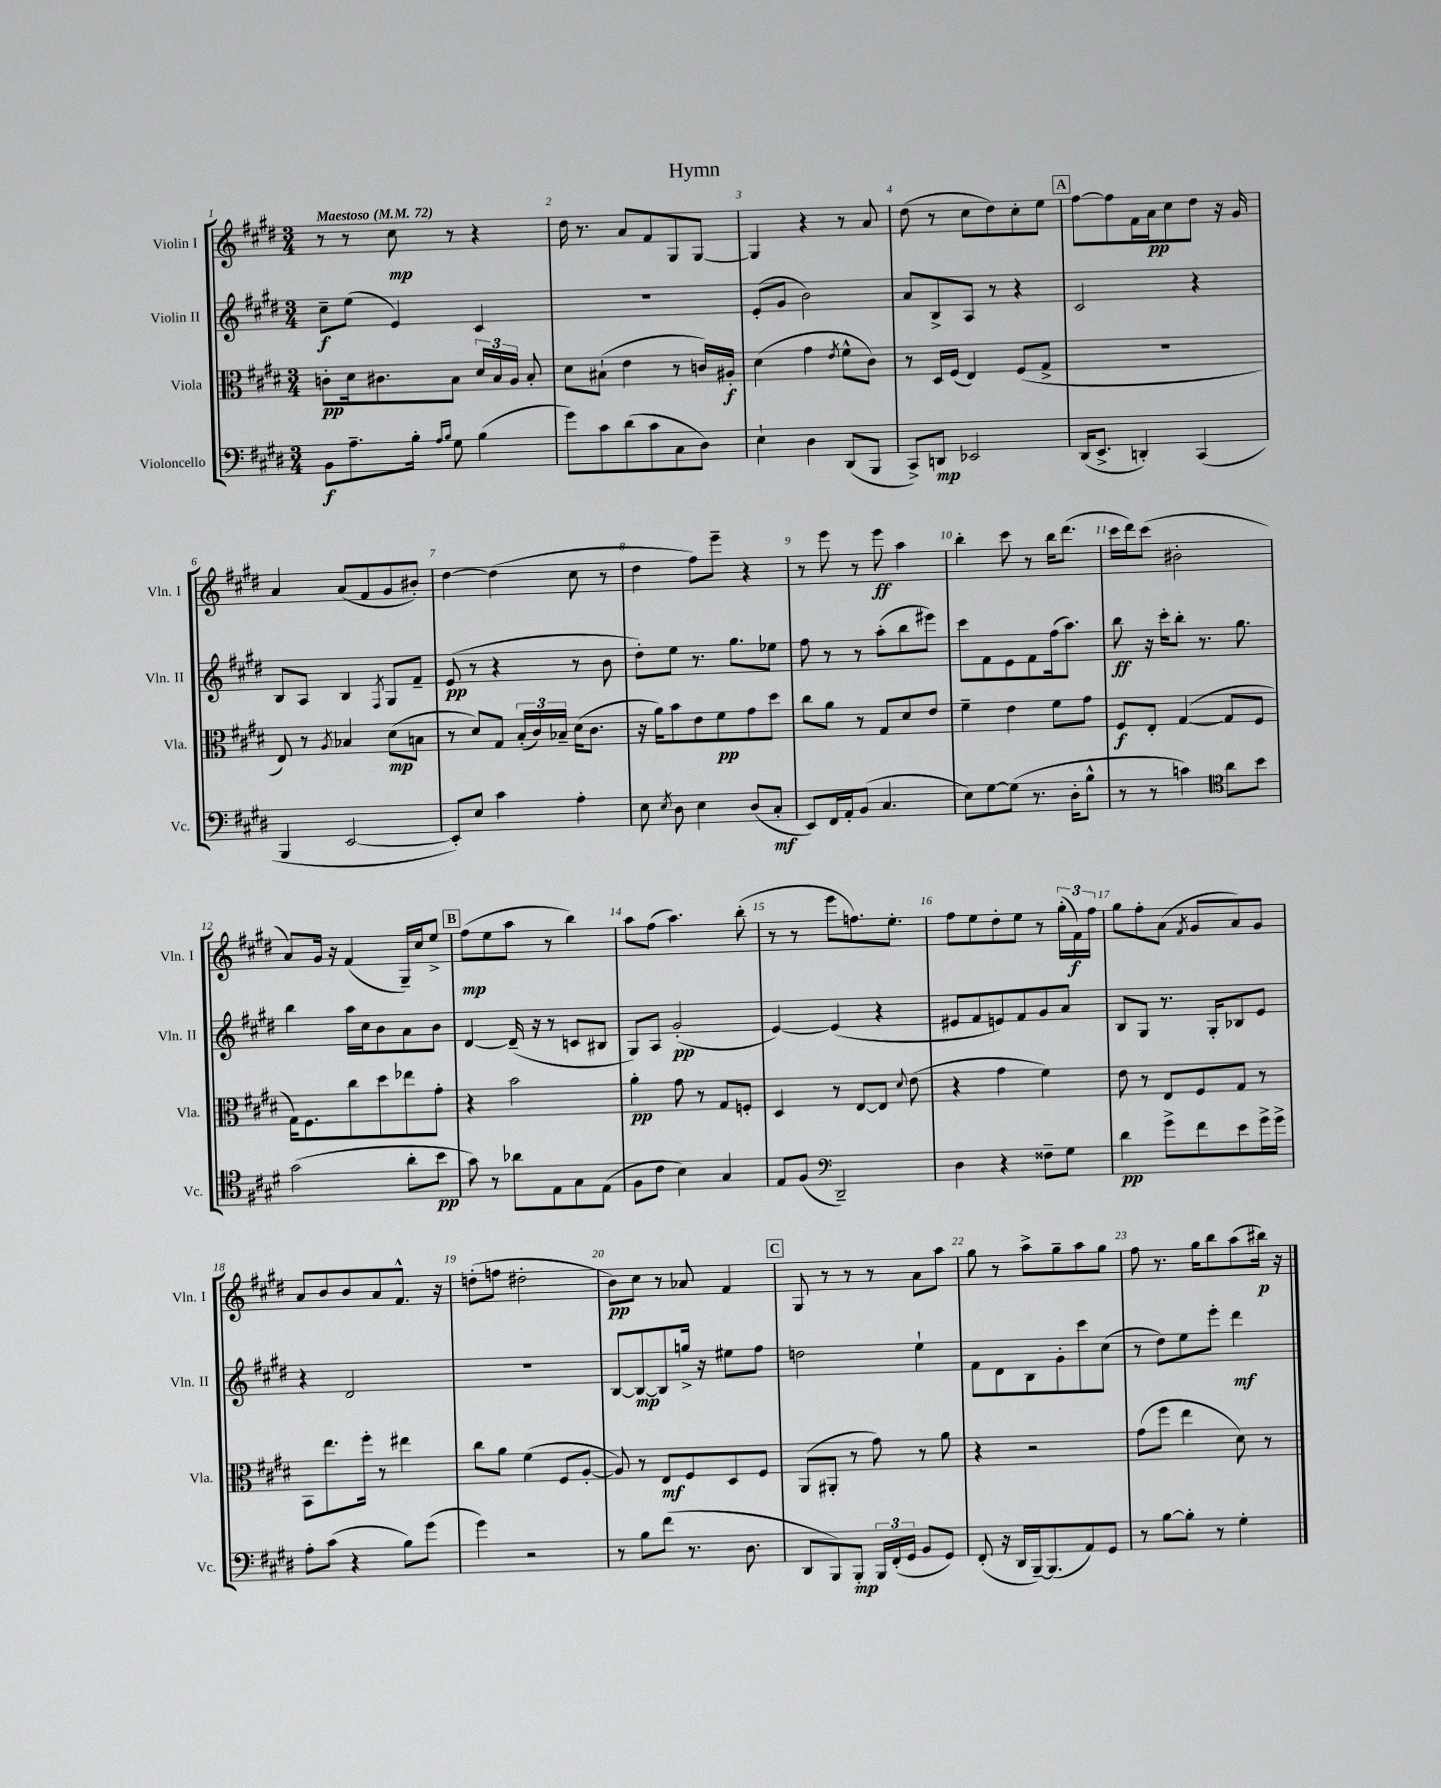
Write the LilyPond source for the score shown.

\header { title = "Hymn" }
<<
\new StaffGroup <<
\new Staff = "s0" \with { instrumentName = "Violin I" shortInstrumentName = "Vln. I" } {
    \clef treble \key e \major \numericTimeSignature \time 3/4 \tempo "Maestoso" 4 = 72
    \autoBeamOff r8 r8 cis''8\mp r8 r4 |
    dis''16 r8. a'8[ fis'8 gis8 gis8]~ |
    gis4 r4 r8 a'8 |
    dis''8( r8 cis''8[ dis''8) cis''8-. e''8] |
    \mark \markup { \box "A" } fis''8[~ fis''8 fis'16 a'16\pp cis''8 dis''8] r16 gis'16 |
    a'4 a'8[( fis'8 gis'8 bis'8]-.) |
    dis''4~ dis''4( cis''8 r8 |
    dis''4 fis''8[) e'''8]-- r4 |
    r8 e'''8 r8 e'''8\ff a''4 |
    b''4-. cis'''8 r8 b''16[ dis'''8.]( |
    cis'''16[ dis'''16) cis'''8]( bis'2-. |
    a'8[) gis'16] r16 fis'4( gis16[--) cis''16 e''8]-> |
    \mark \markup { \box "B" } fis''8[\mp( e''8 a''8] r8 b''4) |
    a''8[ fis''8]( a''4.) b''8-.( |
    r8 r8 e'''8[ f''8.) e''8.]-. |
    fis''8[ e''8 dis''8-. e''8] r8 \tuplet 3/2 { gis''16[-.( fis'16\f) fis''16] } |
    gis''8[ fis''8-. a'8]( \acciaccatura { fis'8 } gis'8[ a'8) gis'8] |
    a'8[ b'8 b'8 a'8 fis'8.]-^ r16 |
    d''8[-.( f''8] dis''2-. |
    b'8[\pp) cis''8] r8 aes'8 fis'4 |
    \mark \markup { \box "C" } gis8 r8 r8 r8 a'8[ a''8] |
    gis''8 r8 a''8[-> gis''8-- a''8 gis''8] |
    fis''8 r8. gis''16[ b''8 a''8( bis''16]\p) r16 \bar "|." |
}
\new Staff = "s1" \with { instrumentName = "Violin II" shortInstrumentName = "Vln. II" } {
    \clef treble \key e \major \numericTimeSignature \time 3/4
    \autoBeamOff cis''8[--\f e''8]( e'4) cis'4 |
    R2. |
    e'8[-.( gis'8] b'2) |
    a'8[ b8-> a8] r8 r4 |
    \mark \markup { \box "A" } cis'2 r4 |
    b8[ a8] b4 \acciaccatura { fis8 } gis8[ fis'8]-- |
    e'8\pp( r8 r4 r8 b'8 |
    dis''8[-.) e''8] r8. gis''8.[ ees''8] |
    fis''8 r8 r8 a''8[-.( b''8 eis'''8]) |
    cis'''8[ fis'8 e'8 fis'8 fis''16( a''8.]) |
    b''8\ff r16 cis'''16[-. b''8]-. r8. gis''8. |
    b''4 a''16[ cis''16 b'8 a'8 b'8] |
    \mark \markup { \box "B" } dis'4~ dis'16--( r16 r8 c'8[ bis8] |
    gis8[) a8] gis'2-.\pp( |
    e'4~) e'4( r4 |
    eis'8[ fis'8 e'8) fis'8 gis'8 a'8] |
    b8[ gis8] r8. gis16[-. bes8 e'8] |
    r4 dis'2 |
    R2. |
    b8[~ b8~\mp b8 g''16]-> r16 eis''8[ fis''8] |
    \mark \markup { \box "C" } d''2 e''4-! |
    fis'8[ dis'8 b8 gis'8-. cis'''8 cis''8]( |
    r8 dis''8[) e''8 e'''8]-. dis'''4\mf \bar "|." |
}
\new Staff = "s2" \with { instrumentName = "Viola" shortInstrumentName = "Vla." } {
    \clef alto \key e \major \numericTimeSignature \time 3/4
    \autoBeamOff c'8[-.\pp dis'16 cis'8. b8] \tuplet 3/2 { dis'16[ b16 a16] } b8-. |
    dis'8[ bis8]-!( e'4 r8 c'16[) ais16]-.\f |
    dis'4( gis'4 \acciaccatura { e'8 } fis'8[-^ cis'8]) |
    r8 dis16[ fis16]( e4) fis8[( gis8]-> |
    \mark \markup { \box "A" } R2. |
    e8) r8 \acciaccatura { a8 } bes4 dis'8[\mp( b8] |
    r8 dis'8[) gis8] \tuplet 3/2 { b16[-.( cis'16) bes16]-- } dis'16[( cis'8.] |
    r16 a'16[) b'8 e'8 fis'8\pp gis'8 dis''8] |
    cis''8[ a'8] r8 gis8[ dis'8 e'8] |
    fis'4-- e'4 fis'8[ gis'8] |
    fis8[\f e8]-. gis4~( gis8[ fis8] |
    gis16[) fis8. cis''8 dis''8 ees''8 gis'8]-. |
    \mark \markup { \box "B" } r4 b'2 |
    a'4-.\pp gis'8 r8 gis8[ f8]-. |
    dis4 r8 e8[~ e8] \appoggiatura { dis'8 } e'8( |
    r4 gis'4 fis'4) |
    e'8 r8 e8[ fis8 gis8] r8 |
    b,8[ e''8. fis''16]-. r8 eis''4 |
    cis''8[ a'8] fis'4( fis8[ a8]~-. |
    a8) r8 e8[\mf fis8 dis8 fis8] |
    \mark \markup { \box "C" } a,8[( ais,8]-. r8 gis'8) r8 a'8 |
    r4 r2 |
    gis'8[( fis''8] e''4 dis'8) r8 \bar "|." |
}
\new Staff = "s3" \with { instrumentName = "Violoncello" shortInstrumentName = "Vc." } {
    \clef bass \key e \major \numericTimeSignature \time 3/4
    \autoBeamOff b,8[\f a8.-- b16]-. \grace { a16[ b16] } gis8 b4( |
    gis'8[) cis'8 dis'8( cis'8 cis8 dis8]) |
    e4-! dis4 dis,8[( b,,8] |
    cis,8[->) d,8]\mp ees,2 |
    \mark \markup { \box "A" } dis,16[( e,8.]-> d,4-.) cis,4( |
    b,,4 e,2~ |
    e,8[-.) e8] cis'4 a4-. |
    e8 \acciaccatura { e8 } dis8 e4 dis8[( cis8]-.\mf |
    e,8[) fis,16 a,16-. b,8]( cis4. |
    e8[) gis8~ gis8]( r8. dis16[-. b8]-^ |
    r8 r8 c'4) \clef tenor a'8[ b'8] |
    gis'2( a'8[-. b'8]\pp |
    \mark \markup { \box "B" } gis'8) r8 aes'8[ e8 gis8 e8]( |
    fis8[ cis'8] b4) gis4 |
    e8[ fis8]( \clef bass dis,2--) |
    dis4 r4 fisis8[-- gis8] |
    dis'4\pp gis'8[-> fis'8 e'8 gis'16-> gis'16]-> |
    a8[-. cis'8]( r4 b8[) gis'8]( |
    gis'4) r2 |
    r8 b8[ fis'8]( r8. dis8. |
    \mark \markup { \box "C" } dis,8[ b,,8) b,,8]-.\mp \tuplet 3/2 { b,,16[ fis,16-.( gis,16] } b,8[ gis,8]) |
    fis,8-.( r16 dis,16[ b,,16~--) b,,8.( a,8) gis,8] |
    r8 b8[~ b8]-. r8 gis4-. \bar "|." |
}
>>
>>
\layout { \context { \Score \override BarNumber.break-visibility = ##(#f #t #t) barNumberVisibility = #all-bar-numbers-visible } }
